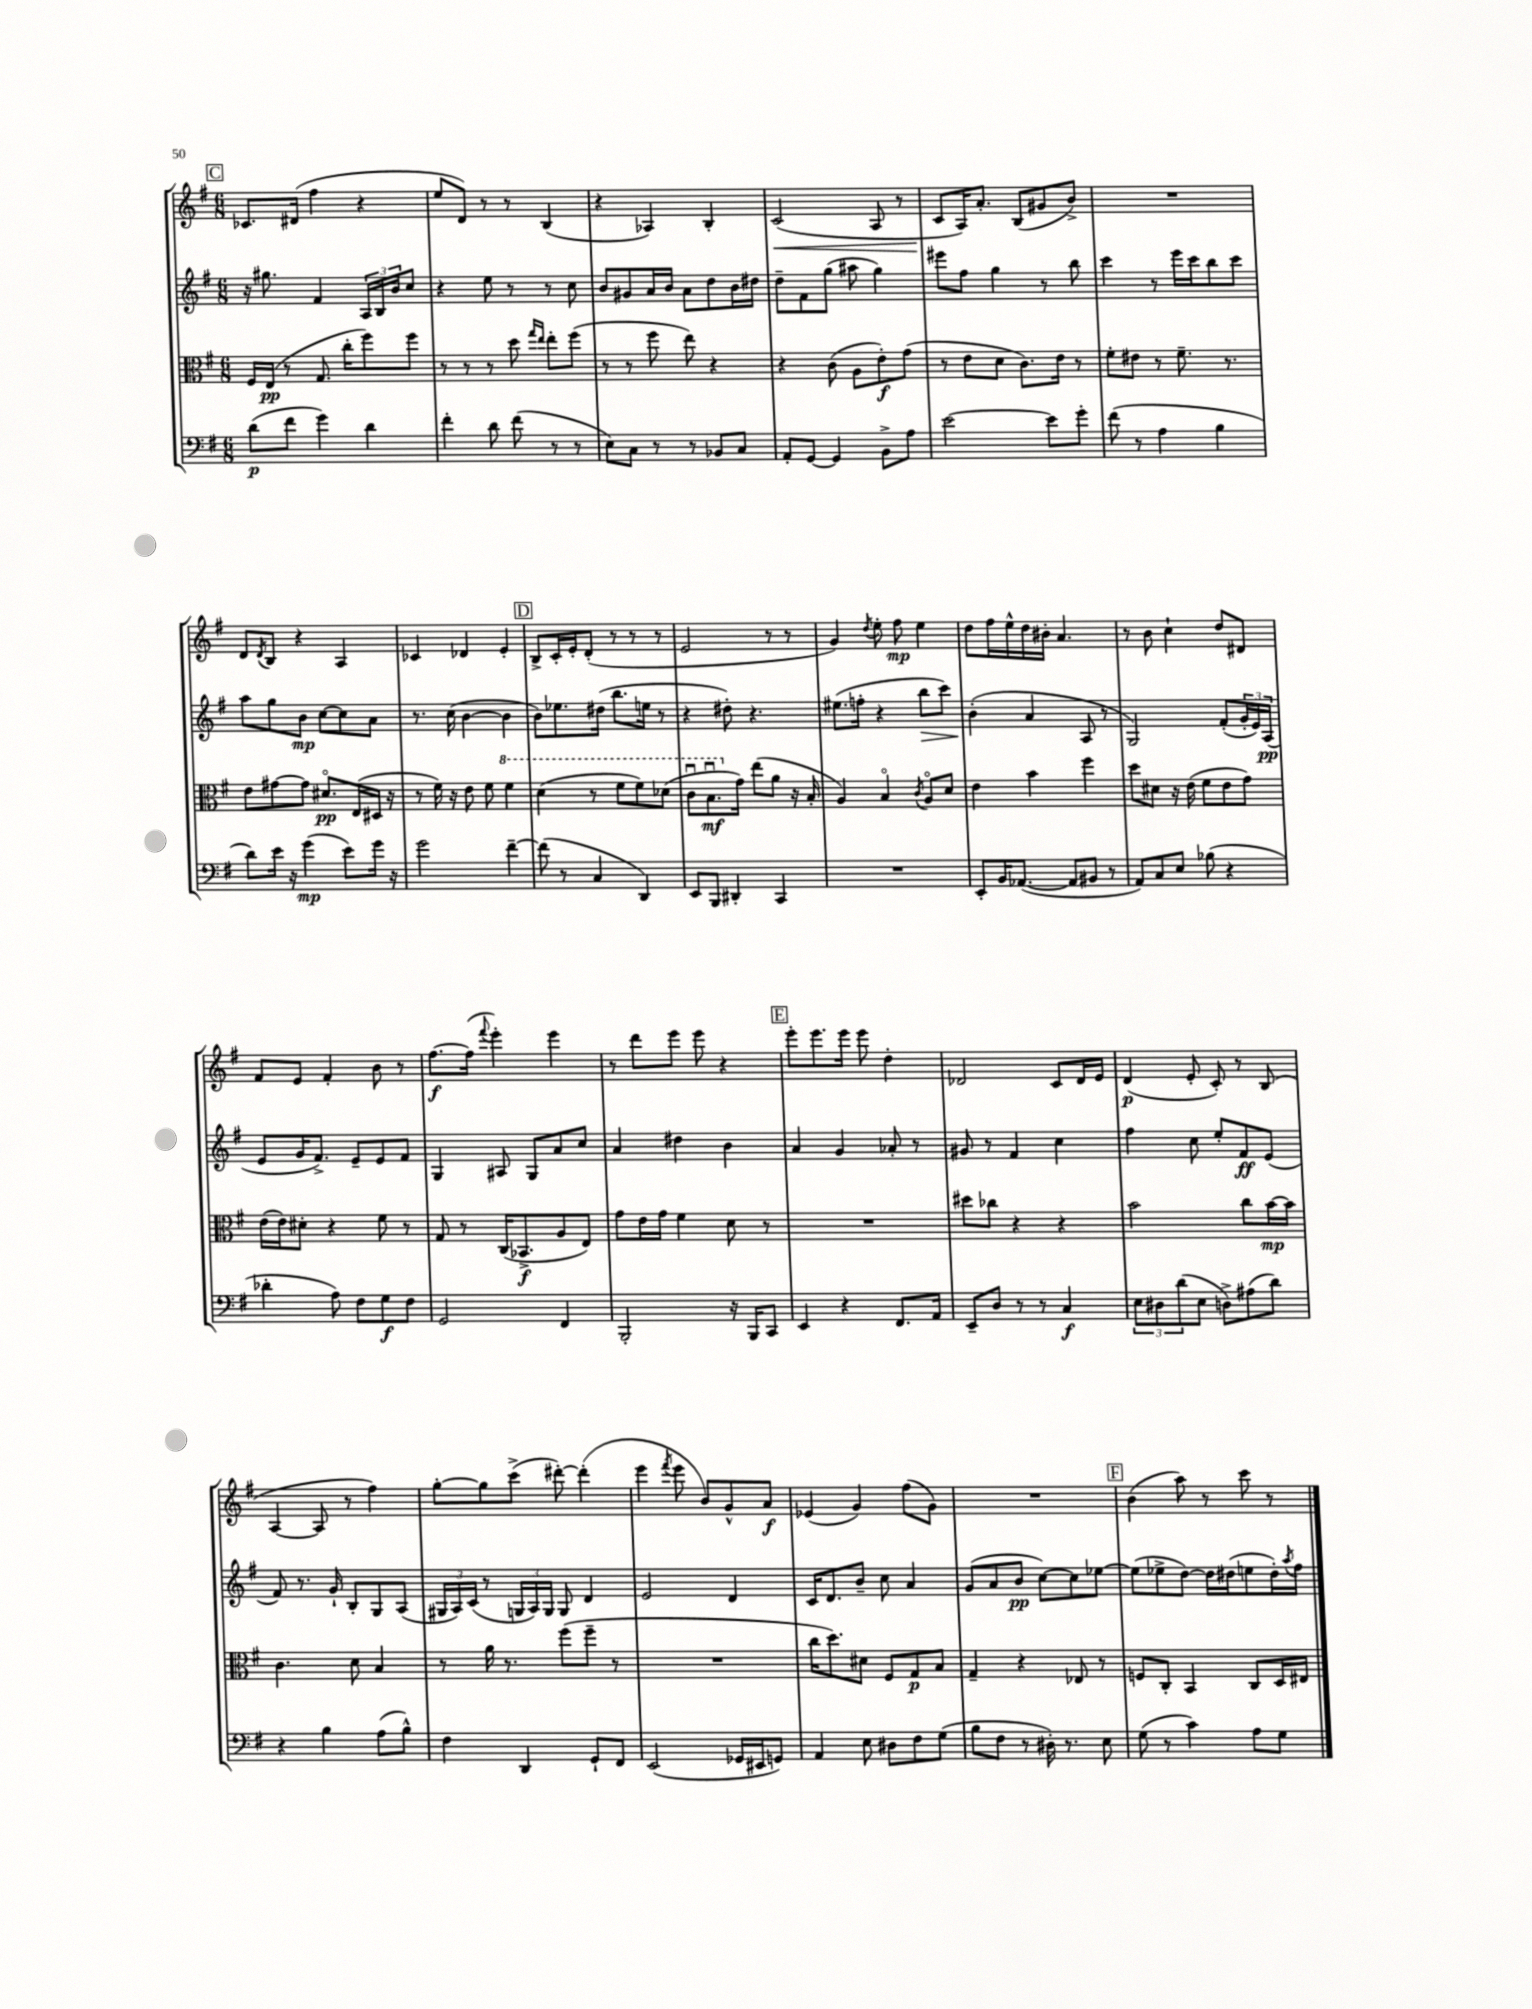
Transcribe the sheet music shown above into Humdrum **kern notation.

**kern	**kern	**kern	**kern
*staff4	*staff3	*staff2	*staff1
*clefF4	*clefC3	*clefG2	*clefG2
*k[f#]	*k[f#]	*k[f#]	*k[f#]
*M6/8	*M6/8	*M6/8	*M6/8
(8d	16F#	16r	8.c-
.	(16E	8.gg#	.
8f#	8r	.	.
.	.	.	(16d#
4g)	8.G	4f#	4ff#
.	16cc'	.	.
4d	8ff#)	24A	4r
.	.	24B	.
.	.	24b	.
.	8ff#	8cc	.
=	=	=	=
4f#'	8r	4r	8ee
.	8r	.	8d)
8d	8r	8ee	8r
(8f#	8dd	8r	8r
.	16qqgg	.	.
.	16qqee	.	.
8r	8ee'	8r	(4B
8r	(8ff#	8cc	.
=	=	=	=
8E)	8r	8b	4r
8C	8r	8g#	.
8r	8ff#	16a	4A-)
.	.	16b	.
8r	8ee)	8a	.
8BB-	4r	8dd	4B'
8C	.	16b	.
.	.	16dd#	.
=	=	=	=
8AA'	4r	8dd~	(2c
[8GG	.	8f#	.
4GG]	(8c	(8gg	.
.	8A	8aa#	.
8BB^	8e')	4gg)	8A
8A	(8g	.	8r
=	=	=	=
[2e	8r	8eee#	8c
.	8e	8ff#	16A)
.	.	.	8.a'
.	8d	4gg	.
.	8.c)	.	(8B
8e]	.	8r	8g#
.	16e	.	.
8g'	8r	8bb	8b^)
=	=	=	=
(8f#	8f#'	4ccc	2.r
8r	8e#	.	.
4A	8r	8r	.
.	8.f#~	16eee	.
.	.	16ccc	.
4B	.	8bb	.
.	8.r	.	.
.	.	8ccc	.
=	=	=	=
8d)	8e	8aa	8d
.	.	.	8qd
16e	[8g#	8gg	8B
16r	.	.	.
(4g	8g#]	8b	4r
.	8.d#o	[8cc	.
8e)	.	8cc]	4A
.	(16E	.	.
16g	16D#	8a	.
16r	16r	.	.
=	=	=	=
2g	8r	8.r	4c-
.	16f#)	.	.
.	16r	(16cc	.
.	8e	[4b	4d-
.	8f#	.	.
[4f#~	4ff#	4b]	4e'
=	=	=	=
(8f#]	(4dd	8b)	8B^
8r	.	8.ee-	16c'
.	.	.	16e'
4C	8r	.	(8d'
.	.	(16dd#	.
.	8ff#	8.bb	8r
4DD)	8ff#)	.	8r
.	.	16ee	.
.	(8dd-	8r	8r
=	=	=	=
8EE	8ccu	4r	2e
8BBB	8.bu	.	.
4DD#'	.	8dd#')	.
.	16g)	.	.
.	(8ee	4.r	.
4CC	8a	.	8r
.	16r	.	8r
.	16B'	.	.
=	=	=	=
2.r	4A)	(8.ee#	4g)
.	.	16ff'	.
.	.	.	8qdd
.	4Bo	4r	8ee'
.	.	.	8ff#
.	8qc	.	.
.	8Ao	8bb	4ee
.	8d	8ccc)	.
=	=	=	=
8EE'	4e	(4b'	8dd
16BB	.	.	16ff#
([8.AA-	.	.	16ee^^
.	4b	4a	16dd
.	.	.	16b#'
8AA-]	.	.	4.a
8BB#	4ff#	8A	.
8r	.	8r	.
=	=	=	=
8AA)	8dd	2G)	8r
8C	8d#	.	8b
8E	16r	.	4cc`
.	(16e	.	.
(8B-	8f#	.	.
4r	8e	(8f#'	8dd
.	8g)	24g'	8d#
.	.	24e)	.
.	.	(24A	.
=	=	=	=
4d-'	(16e	8e	8f#
.	16e)	.	.
.	8d#'	16g	8e
.	.	8.f#^)	.
8A)	4r	.	4f#'
8F#	.	8e~	.
8G	8f#	8e	8b
8F#	8r	8f#	8r
=	=	=	=
2GG	8G	4G	[8.ff#
.	8r	.	.
.	.	.	(16ff#]
.	.	.	8qqfff#
.	(16C	8A#	4eee')
.	8.BB-^	.	.
.	.	8G	.
4FF#	8A	8a	4eee
.	8E)	8cc	.
=	=	=	=
2BBB'	8g	4a	8r
.	16e	.	8ddd
.	16g	.	.
.	4f#	4dd#	8eee
.	.	.	8eee
16r	8d	4b	4r
16BBB	.	.	.
8CC	8r	.	.
=	=	=	=
4EE	2.r	4a	8eee'
.	.	.	8.eee
4r	.	4g	.
.	.	.	16eee
.	.	.	8eee
8.FF#	.	8a-'	4dd'
.	.	8r	.
16AA	.	.	.
=	=	=	=
8EE~	8dd#	8g#	2d-
8D	8cc-	8r	.
8r	4r	4f#	.
8r	.	.	.
4C	4r	4cc	8c
.	.	.	16d-
.	.	.	16e
=	=	=	=
12E	2b	4ff#	(4d
12D#	.	.	.
(12d	.	.	.
8E	.	8cc	8e'
8D^)	.	8ee'	8c')
(8A#	8cc	8f#	8r
8d)	[16b	(8e	(8B
.	16b]	.	.
=	=	=	=
4r	4.c	8f#)	[4A
.	.	8.r	.
4B	.	.	8A]
.	.	16g`	.
.	8d	8B'	8r
(8A	4B	8G	4ff#)
8B^^)	.	(8A	.
=	=	=	=
4F#	8r	24G#	[8gg'
.	.	24A)	.
.	.	(24c	.
.	16a	8r	8gg]
.	8.r	.	.
4DD	.	24G	(8ccc^
.	.	24A)	.
.	.	24G	.
.	(8ff#	8G	[8ddd#')
8GG`	8ff#~	4d	(4ddd#']
8FF#	8r	.	.
=	=	=	=
(2EE	2.r	2e	4eee
.	.	.	8qfff#
.	.	.	8eee
.	.	.	8b)
16GG-	.	4d	8g^^
16EE#	.	.	.
8GG)	.	.	8a
=	=	=	=
4AA	16cc	16c	(4e-
.	8.dd)	8.d	.
8E	8d#	8b~	4g)
8D#	8F#	8cc	.
8F#	8G	4a	(8ff#
(8G	8B	.	8g)
=	=	=	=
8B	4G~	(8g	2.r
8F#	.	8a	.
8r	4r	8b	.
16D#')	.	[8cc)	.
8.r	.	.	.
.	8E-	8cc]	.
8E	8r	[8ee-	.
=	=	=	=
(8G	8F	(8ee-]	(4b
8r	8C'	8ee-^	.
4c)	4BB	[8dd)	8aa)
.	.	16dd]	8r
.	.	(16dd#	.
8A	8C	8ee	8ccc
8G	16D	16dd#')	8r
.	.	8qaa	.
.	16E#	16ff#	.
==	==	==	==
*-	*-	*-	*-
